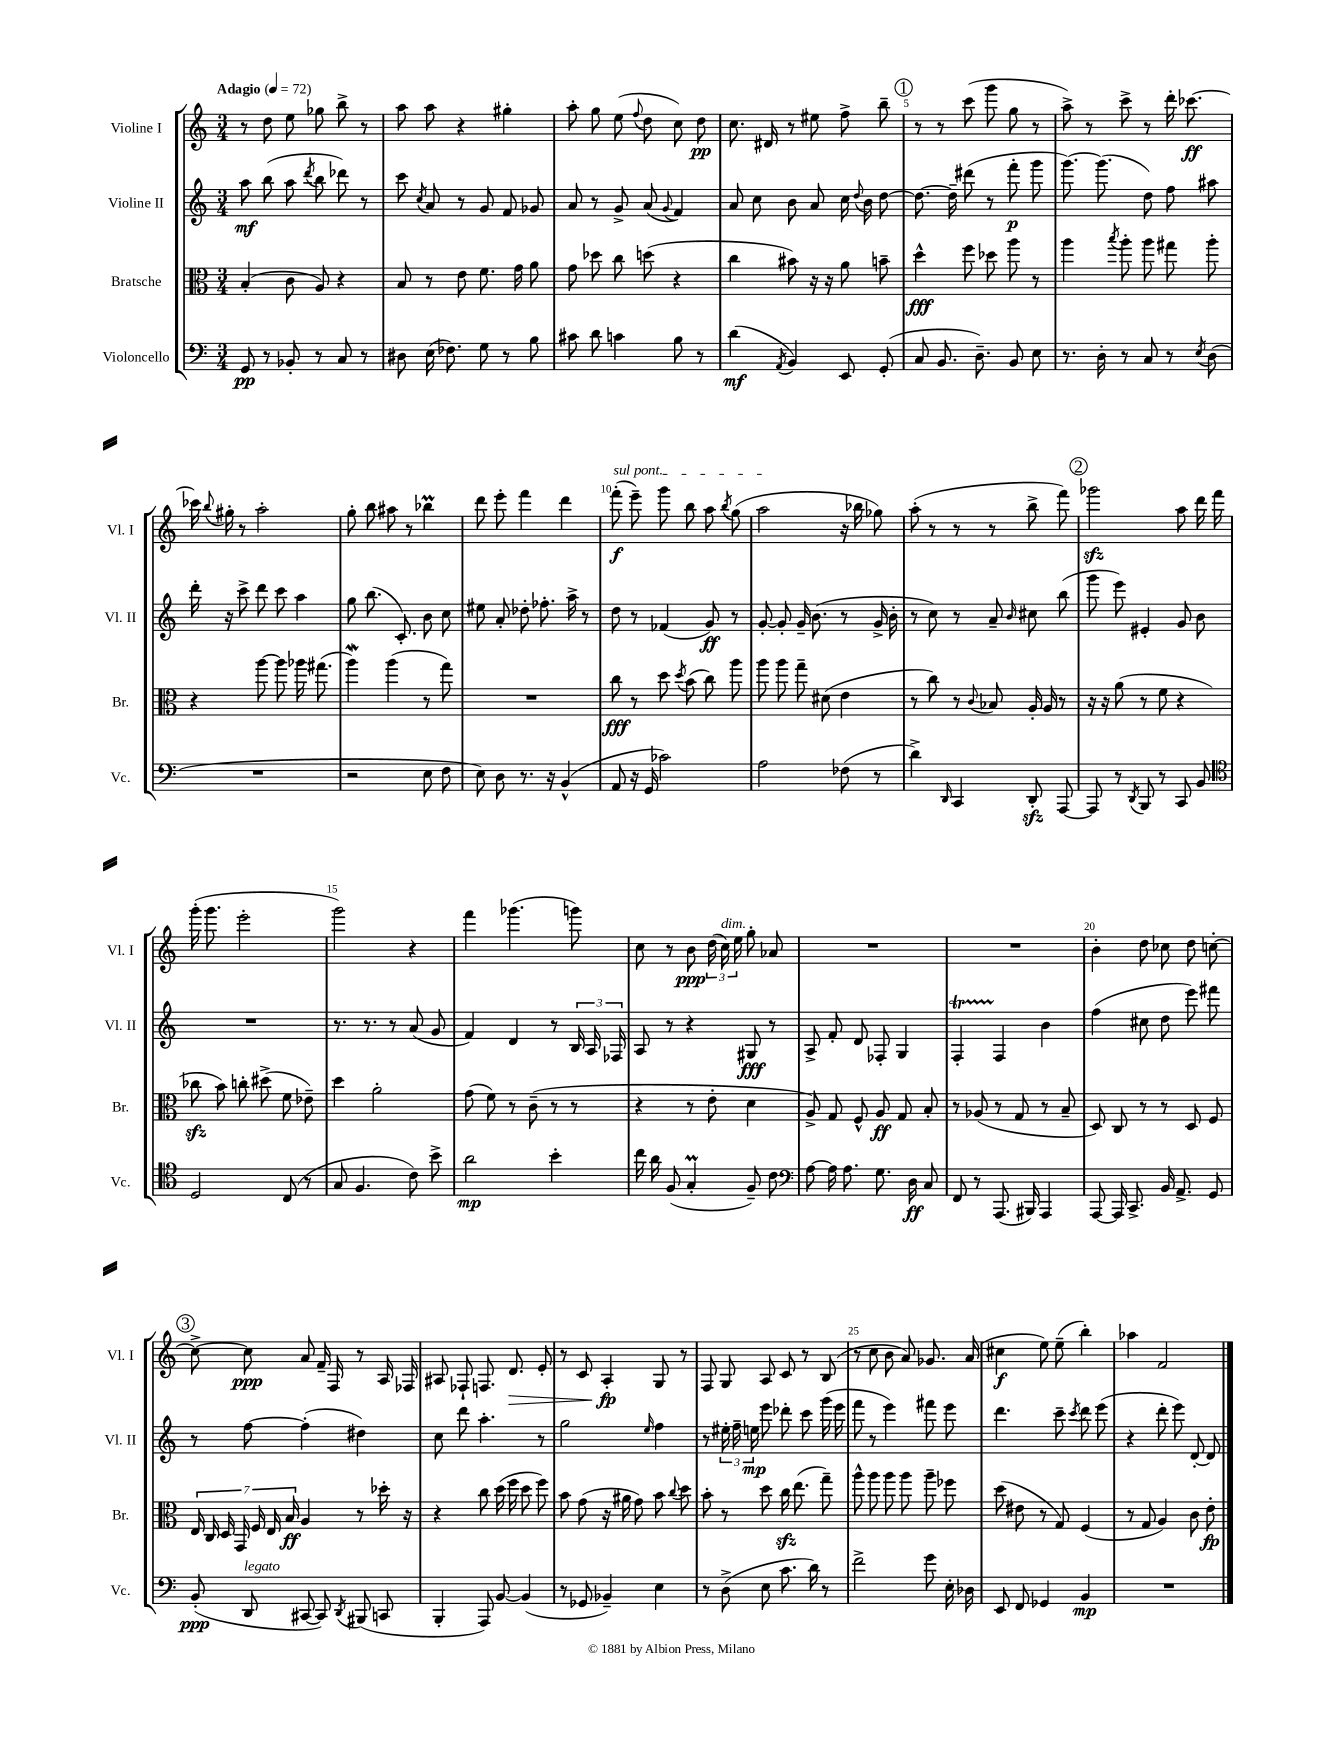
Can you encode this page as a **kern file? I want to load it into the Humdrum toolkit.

**kern	**dynam	**kern	**dynam	**kern	**dynam	**kern	**dynam
*part4	*part4	*part3	*part3	*part2	*part2	*part1	*part1
*staff4	*staff4	*staff3	*staff3	*staff2	*staff2	*staff1	*staff1
*I"Violoncello	*	*I"Bratsche	*	*I"Violine II	*	*I"Violine I	*
*I'Vc.	*	*I'Br.	*	*I'Vl. II	*	*I'Vl. I	*
*clefF4	*	*clefC3	*	*clefG2	*	*clefG2	*
*k[]	*	*k[]	*	*k[]	*	*k[]	*
*M3/4	*	*M3/4	*	*M3/4	*	*M3/4	*
*MM72	*	*MM72	*	*MM72	*	*MM72	*
=1	=1	=1	=1	=1	=1	=1	=1
!	!	!	!	!	!	!LO:TX:a:B:t=Adagio	!
8GG/	pp	(4B'/	.	8aa\	mf	8r	.
8r	.	.	.	(8bb\	.	8dd\	.
8BB-X'/	.	8c\	.	8aa\	.	8ee\	.
.	.	.	.	8qddd/	.	.	.
8r	.	8A/)	.	8bb\	.	8gg-X\	.
8C/	.	4r	.	8ddd-X\)	.	8bb^\	.
8r	.	.	.	8r	.	8r	.
=2	=2	=2	=2	=2	=2	=2	=2
8D#X\	.	8B/	.	8ccc\	.	8aa\	.
.	.	.	.	8qcc/	.	.	.
(16E\	.	8r	.	8a/	.	8aa\	.
8.F-X\)	.	.	.	.	.	.	.
.	.	8e\	.	8r	.	4r	.
8G\	.	8.f\	.	8g/	.	.	.
8r	.	.	.	8f/	.	4gg#X'\	.
.	.	16g\	.	.	.	.	.
8B\	.	8a\	.	8g-X/	.	.	.
=3	=3	=3	=3	=3	=3	=3	=3
8c#X\	.	8g\	.	8a/	.	8aa'\	.
8d\	.	8dd-X\	.	8r	.	8gg\	.
4cn\	.	8cc\	.	8g^/	.	(8ee\	.
.	.	.	.	.	.	8qqff/	.
.	.	(8ddn\	.	(8a/	.	8dd\	.
.	.	.	.	8qqg/	.	.	.
8B\	.	4r	.	4f/)	.	8cc\)	.
8r	.	.	.	.	.	8dd\	pp
=4	=4	=4	=4	=4	=4	=4	=4
(4d\	mf	4cc\	.	8a/	.	8.cc\	.
.	.	.	.	8cc\	.	.	.
.	.	.	.	.	.	16d#X/	.
8qAA/	.	.	.	.	.	.	.
4BB/)	.	8b#X\)	.	8b\	.	8r	.
.	.	16r	.	8a/	.	8ee#X\	.
.	.	16r	.	.	.	.	.
8EE/	.	8a\	.	16cc\	.	8ff^\	.
.	.	.	.	8qqdd/	.	.	.
.	.	.	.	16b\	.	.	.
(8GG'/	.	8bn~\	.	[8dd\	.	8bb~\	.
!!LO:REH:place=s1:t=1
=5	=5	=5	=5	=5	=5	=5	=5
8C/	.	4dd^^\	fff	8.dd\_	.	8r	.
8.BB/	.	.	.	.	.	8r	.
.	.	.	.	16dd~\]	.	.	.
.	.	8ff\	.	(8ddd#X\	.	(8ccc\	.
8.D~\)	.	.	.	.	.	.	.
.	.	8dd-X\	.	8r	.	8ggg\	.
8BB/	.	8aa\	.	8fff'\	p	8gg\	.
8E\	.	8r	.	8ggg\	.	8r	.
=6	=6	=6	=6	=6	=6	=6	=6
8.r	.	4aa\	.	[8.ggg\)	.	8aa^\)	.
.	.	.	.	.	.	8r	.
16D'\	.	.	.	(8.ggg\]	.	.	.
.	.	8qbb/	.	.	.	.	.
8r	.	8aa'\	.	.	.	8ccc^\	.
8C/	.	8aa\	.	8dd\)	.	8r	.
8r	.	8gg#X\	.	8ff\	.	16ddd'\	.
.	.	.	.	.	.	[8.ccc-X\	ff
8qE/	.	.	.	.	.	.	.
(8D\	.	8aa'\	.	8aa#X\	.	.	.
!!LO:LB:g=z
=7	=7	=7	=7	=7	=7	=7	=7
2.r	.	4r	.	16ddd'\	.	16ccc-X\]	.
.	.	.	.	.	.	8qqbb/	.
.	.	.	.	16r	.	16gg#X'\	.
.	.	.	.	8ccc^\	.	8r	.
.	.	[8aa\	.	8ddd\	.	2aa'\	.
.	.	8aa\]	.	8ccc\	.	.	.
.	.	16aa-X\	.	4aa\	.	.	.
.	.	(8.gg#X\	.	.	.	.	.
=8	=8	=8	=8	=8	=8	=8	=8
2r	.	4aaW\)	.	8gg\	.	8gg'\	.
.	.	.	.	(8.bb\	.	8bb\	.
.	.	(4aa\	.	.	.	8aa#X\	.
.	.	.	.	8.c'/)	.	.	.
.	.	.	.	.	.	8r	.
8E\	.	8r	.	8b\	.	4bb-XM\	.
8F\	.	8gg\)	.	8cc\	.	.	.
=9	=9	=9	=9	=9	=9	=9	=9
8E\)	.	2.r	.	8ee#X\	.	8ddd\	.
8D\	.	.	.	8a'/	.	8eee'\	.
8.r	.	.	.	8dd-X'\	.	4fff\	.
.	.	.	.	8.ff-X'\	.	.	.
16r	.	.	.	.	.	.	.
(4BB^^/	.	.	.	.	.	4ddd\	.
.	.	.	.	16aa^\	.	.	.
.	.	.	.	8r	.	.	.
=10	=10	=10	=10	=10	=10	=10	=10
!	!	!	!	!	!	!LO:TX:a:i:t=sul pont.	!
8AA/	.	8cc\	fff	8dd\	.	(8fff'\	f
16r	.	8r	.	8r	.	8eee~\)	.
16GG/	.	.	.	.	.	.	.
2c-X\)	.	8dd\	.	(4f-X/	.	8ggg\	.
.	.	8qdd/	.	.	.	.	.
.	.	(8b\	.	.	.	8bb\	.
.	.	8cc\)	.	8g/)	ff	8aa\	.
.	.	.	.	.	.	8qbb/	.
.	.	8aa\	.	8r	.	(8gg\	.
=11	=11	=11	=11	=11	=11	=11	=11
2A\	.	8aa\	.	[8g'/	.	2aa\	.
.	.	8aa\	.	8g'/]	.	.	.
.	.	8gg~\	.	16g~/	.	.	.
.	.	.	.	(8.b\	.	.	.
.	.	(8d#X\	.	.	.	.	.
(8F-X\	.	4e\	.	8r	.	16r	.
.	.	.	.	.	.	16bb-X\	.
8r	.	.	.	16g^/	.	8gg-X\)	.
.	.	.	.	16b'\	.	.	.
=12	=12	=12	=12	=12	=12	=12	=12
4d^\)	.	8r	.	8r	.	(8aa'\	.
.	.	8cc\)	.	8cc\)	.	8r	.
16qqDD/	.	.	.	.	.	.	.
4CC/	.	8r	.	8r	.	8r	.
.	.	8qqc/	.	.	.	.	.
.	.	8B-X/	.	8a~/	.	8r	.
.	.	.	.	16qqb/	.	.	.
8DDzz'/	.	16A'/	.	8cc#X\	.	8bb^\	.
.	.	16A/	.	.	.	.	.
[8AAA/	.	8r	.	(8bb\	.	8fff\)	.
!!LO:REH:place=s1:t=2
=13	=13	=13	=13	=13	=13	=13	=13
8AAA/]	.	16r	.	8ggg\	.	2ggg-Xzz\	.
.	.	16r	.	.	.	.	.
8r	.	(8a\	.	8eee\)	.	.	.
8qDD/	.	.	.	.	.	.	.
8BBB/	.	8r	.	4e#X'/	.	.	.
8r	.	8f\	.	.	.	.	.
8CC/	.	4r	.	8g/	.	8aa\	.
8BB/	.	.	.	8b\	.	16ddd\	.
.	.	.	.	.	.	16fff\	.
!!LO:LB:g=z
=14	=14	=14	=14	=14	=14	=14	=14
*clefC4	*	*	*	*	*	*	*
2D/	.	8cc-Xzz\	.	2.r	.	(16ggg'\	.
.	.	.	.	.	.	8.ggg\	.
.	.	8b\)	.	.	.	.	.
.	.	8ccn'\	.	.	.	2eee'\	.
.	.	(8dd#X^\	.	.	.	.	.
(8C/	.	8f\	.	.	.	.	.
8r	.	8e-X~\)	.	.	.	.	.
=15	=15	=15	=15	=15	=15	=15	=15
8G/	.	4dd\	.	8.r	.	2ggg\)	.
4.F/	.	.	.	.	.	.	.
.	.	.	.	8.r	.	.	.
.	.	2a'\	.	.	.	.	.
.	.	.	.	8r	.	.	.
8c\)	.	.	.	(8a/	.	4r	.
8b^\	.	.	.	8g/	.	.	.
=16	=16	=16	=16	=16	=16	=16	=16
2a\	mp	(8g\	.	4f/)	.	4fff\	.
.	.	8f\)	.	.	.	.	.
.	.	8r	.	4d/	.	(4.ggg-X\	.
.	.	(8c~\	.	.	.	.	.
4b'\	.	8r	.	8r	.	.	.
.	.	8r	.	24B/	.	8gggn\)	.
.	.	.	.	24A/	.	.	.
.	.	.	.	24F-X/	.	.	.
=17	=17	=17	=17	=17	=17	=17	=17
16cc\	.	4r	.	8A/	.	8cc\	.
16a\	.	.	.	.	.	.	.
(8F/	.	.	.	8r	.	8r	.
4GM'/	.	8r	.	4r	.	8b\	ppp
.	.	8e'\	.	.	.	(24dd\	.
!	!	!	!	!	!	!LO:TX:a:i:t=dim.	!
.	.	.	.	.	.	24cc\)	.
.	.	.	.	.	.	24ee\	.
8F~/)	.	4d\	.	8G#X/	fff	8gg'\	.
8c\	.	.	.	8r	.	8a-X/	.
=18	=18	=18	=18	=18	=18	=18	=18
*clefF4	*	*	*	*	*	*	*
[8A\	.	8A^/)	.	8A^/	.	2.r	.
16A\]	.	8G/	.	8f'/	.	.	.
8.A\	.	.	.	.	.	.	.
.	.	8F^^/	.	8d/	.	.	.
8.G\	.	8A/	ff	8F-X'/	.	.	.
.	.	8G/	.	4G/	.	.	.
16D\	ff	.	.	.	.	.	.
8C/	.	8B'/	.	.	.	.	.
=19	=19	=19	=19	=19	=19	=19	=19
8FF/	.	8r	.	4FT'/	.	2.r	.
8r	.	(8A-X/	.	.	.	.	.
(8.AAA/	.	8r	.	4F/	.	.	.
.	.	8G/	.	.	.	.	.
16BBB#X/)	.	.	.	.	.	.	.
4AAA/	.	8r	.	4b\	.	.	.
.	.	8B~/	.	.	.	.	.
=20	=20	=20	=20	=20	=20	=20	=20
[8AAA/	.	8D/)	.	(4ff\	.	4b'\	.
16AAA/]	.	8C/	.	.	.	.	.
8.CC^/	.	.	.	.	.	.	.
.	.	8r	.	8cc#X\	.	8dd\	.
16BB/	.	8r	.	8dd\	.	8cc-X\	.
8.AA^/	.	.	.	.	.	.	.
.	.	8D/	.	8eee\)	.	8dd\	.
8GG/	.	8F/	.	8fff#X\	.	[8ccn'\	.
!!LO:LB:g=z
!!LO:REH:place=s1:t=3
=21	=21	=21	=21	=21	=21	=21	=21
(8BB'/	ppp	28E/	.	8r	.	8cc^\_	.
.	.	28C/	.	.	.	.	.
.	.	28D/	.	.	.	.	.
.	.	28GG/	.	.	.	.	.
!LO:TX:a:i:t=legato	!	!	!	!	!	!	!
8DD/	.	.	.	[8ff\	.	8cc\]	ppp
.	.	28F/	.	.	.	.	.
.	.	28E/	.	.	.	.	.
.	.	28B/	ff	.	.	.	.
[8CC#X/	.	4A/	.	(4ff'\]	.	8a/	.
8CC#/])	.	.	.	.	.	16f~/	.
.	.	.	.	.	.	16F/	.
8qDD/	.	.	.	.	.	.	.
(8BBB#X/	.	8r	.	4dd#X\)	.	8r	.
8CCn/	.	16dd-X'\	.	.	.	16A/	.
.	.	16r	.	.	.	16F-X/	.
=22	=22	=22	=22	=22	=22	=22	=22
4BBB'/	.	4r	.	8cc\	.	8A#X/	.
.	.	.	.	8ddd\	.	8F-X`/	.
8AAA/)	.	8cc\	.	4.aa'\	.	8.Fn/	.
[8BB/	.	(16dd\	.	.	.	.	.
!	!	!	!	!	!	!	!LO:HP:b
.	.	16ff\	.	.	.	8.d/	>
(4BB/]	.	8dd\	.	.	.	.	.
.	.	8ff\)	.	8r	.	8e'/	.
=23	=23	=23	=23	=23	=23	=23	=23
8r	.	8b\	.	2gg\	.	8r	.
8GG-X/	.	(8g\	.	.	.	8c/	.
4BB-X~/)	.	16r	.	.	.	4A'/	fp
.	.	16a#X\	.	.	.	.	.
.	.	8g\)	.	.	.	.	.
.	.	.	.	16qqee/	.	.	.
4E\	.	8b\	.	4ff\	.	8G/	]
.	.	8qqcc/	.	.	.	.	.
.	.	8dd\	.	.	.	8r	.
=24	=24	=24	=24	=24	=24	=24	=24
8r	.	8b'\	.	8r	.	8F/	.
(8D^\	.	8r	.	24ee#X'\	.	8G/	.
.	.	.	.	24ff~\	.	.	.
.	.	.	.	24een\	mp	.	.
8E\	.	8dd\	.	8eee\	.	8A/	.
8.c\	.	16cczz\	.	8ddd-X'\	.	8c/	.
.	.	(8.ee\	.	.	.	.	.
.	.	.	.	8ccc\	.	8r	.
16d\)	.	.	.	.	.	.	.
8r	.	8gg~\)	.	(16ggg\	.	(8B/	.
.	.	.	.	16eee\	.	.	.
=25	=25	=25	=25	=25	=25	=25	=25
2f^\	.	8aa^^\	.	8fff\	.	8r	.
.	.	8aa\	.	8r	.	8cc\	.
.	.	8aa\	.	4eee\)	.	8b\	.
.	.	8aa\	.	.	.	8a/)	.
8g\	.	8aa~\	.	8fff#X\	.	8.g-X/	.
16E'\	.	8ff-X\	.	8eee\	.	.	.
16D-X\	.	.	.	.	.	(16a/	.
=26	=26	=26	=26	=26	=26	=26	=26
8EE/	.	(8dd\	.	4.ddd\	.	4cc#X\	f
8FF/	.	8e#X\	.	.	.	.	.
4GG-X/	.	8r	.	.	.	8ee\)	.
.	.	8G/)	.	8ccc~\	.	(8ee~\	.
.	.	.	.	8qccc/	.	.	.
4BB/	mp	(4F/	.	8ddd\	.	4bb'\)	.
.	.	.	.	(8eee\	.	.	.
=27	=27	=27	=27	=27	=27	=27	=27
2.r	.	8r	.	4r	.	4aa-X\	.
.	.	8G/	.	.	.	.	.
.	.	4A/)	.	8ddd'\	.	2f/	.
.	.	.	.	8eee\)	.	.	.
.	.	8c\	.	[8d'/	.	.	.
.	.	8e'\	fp	8d/]	.	.	.
==	==	==	==	==	==	==	==
*-	*-	*-	*-	*-	*-	*-	*-
